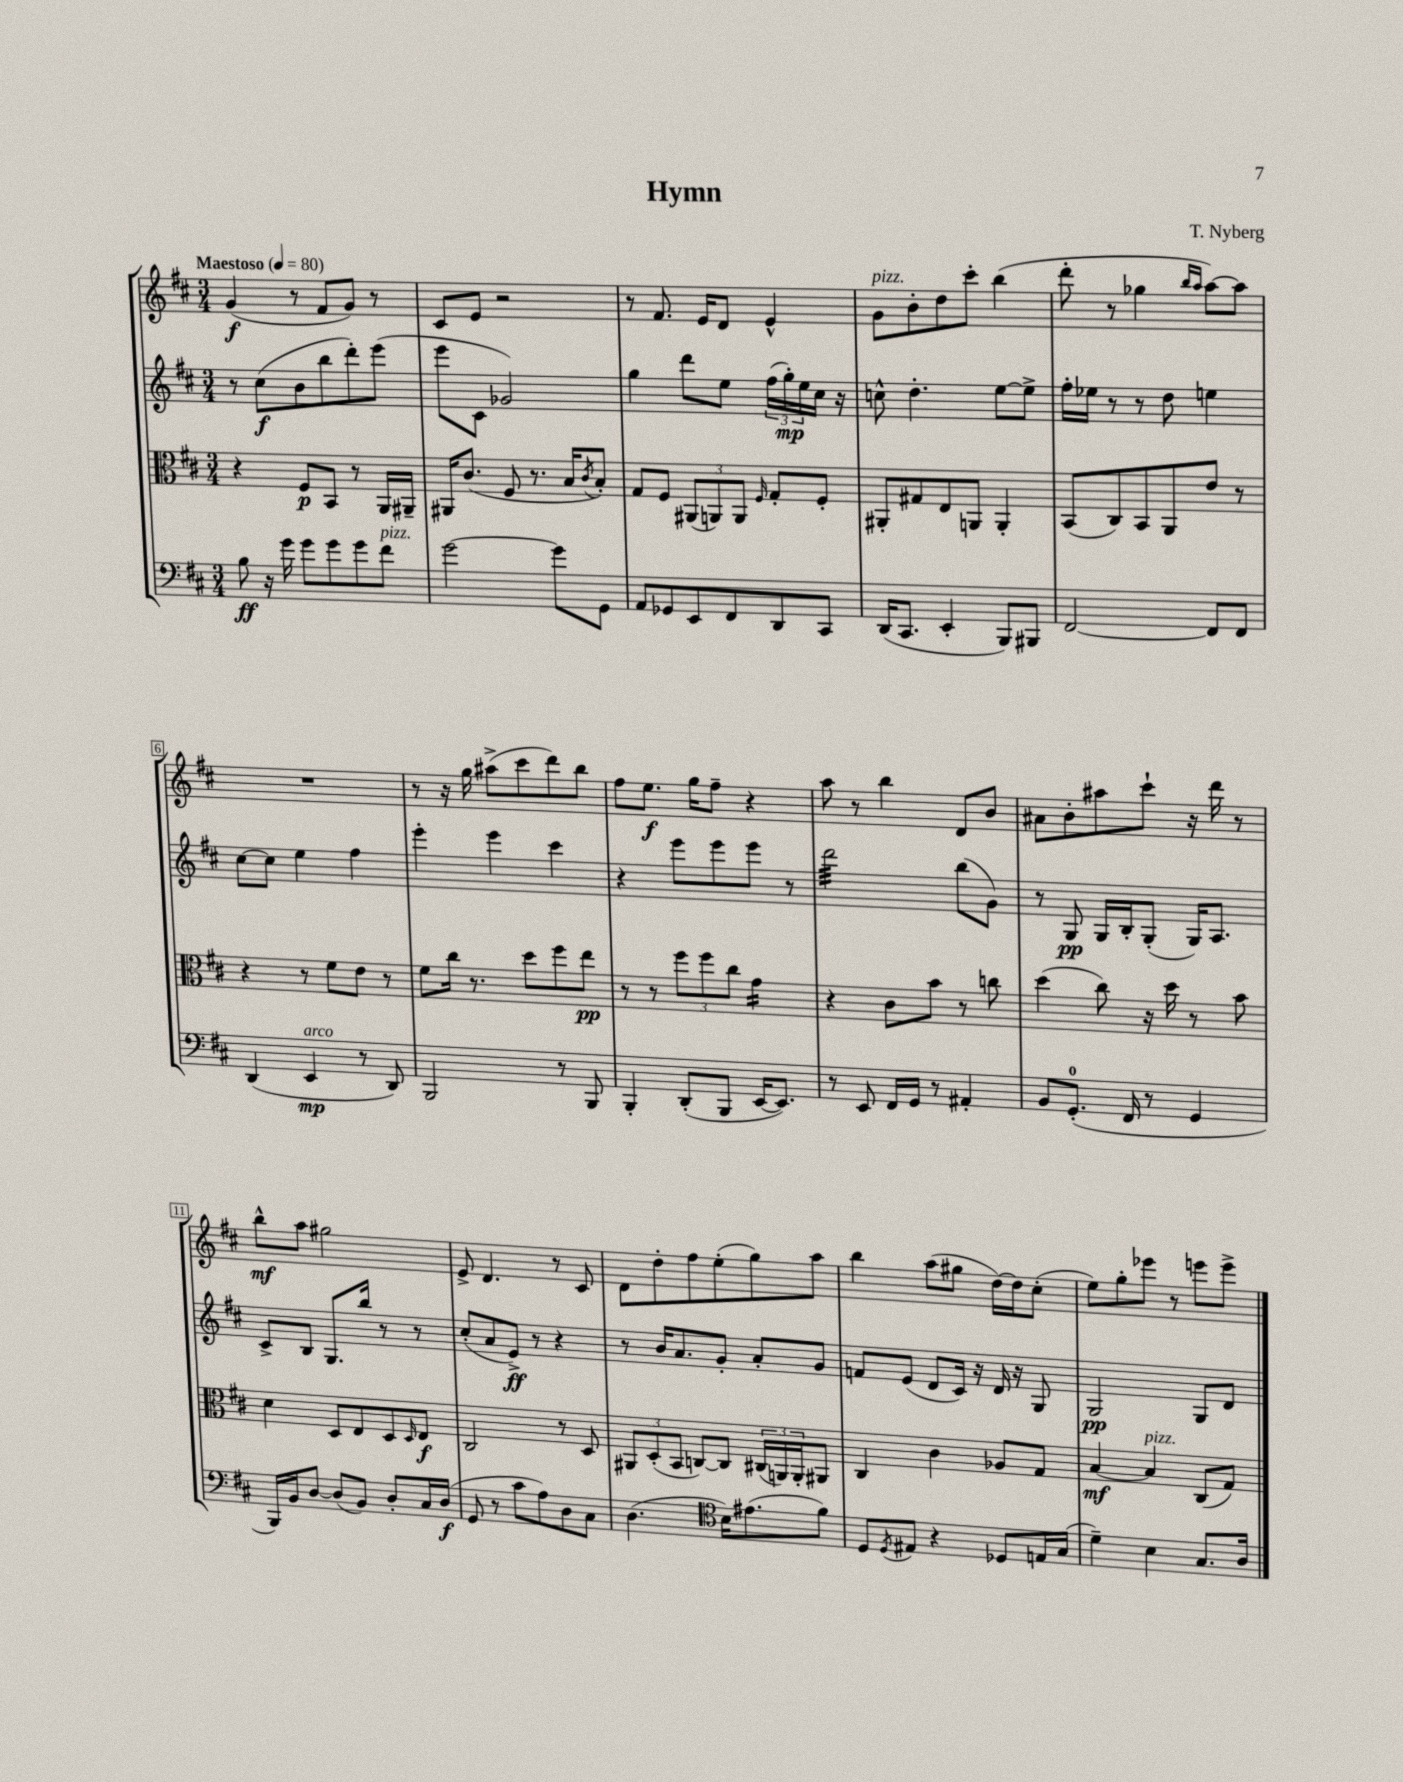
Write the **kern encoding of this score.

**kern	**dynam	**kern	**dynam	**kern	**dynam	**kern	**dynam
*part4	*part4	*part3	*part3	*part2	*part2	*part1	*part1
*staff4	*staff4	*staff3	*staff3	*staff2	*staff2	*staff1	*staff1
*clefF4	*	*clefC3	*	*clefG2	*	*clefG2	*
*k[f#c#]	*	*k[f#c#]	*	*k[f#c#]	*	*k[f#c#]	*
*M3/4	*	*M3/4	*	*M3/4	*	*M3/4	*
*MM80	*	*MM80	*	*MM80	*	*MM80	*
=1	=1	=1	=1	=1	=1	=1	=1
!	!	!	!	!	!	!LO:TX:a:B:t=Maestoso	!
8B\	ff	4r	.	8r	.	(4g/	f
16r	.	.	.	(8cc#\L	f	.	.
16g\	.	.	.	.	.	.	.
8g\L	.	8F#/L	p	8b\	.	8r	.
8g\	.	8BB/J	.	8bb\	.	8f#/L	.
8g\	.	8r	.	8ddd'\)	.	8g/J)	.
!LO:TX:a:i:t=pizz.	!	!	!	!	!	!	!
8f#\J	.	16AA/LL	.	(8eee\J	.	8r	.
.	.	16AA#X~/JJ	.	.	.	.	.
=2	=2	=2	=2	=2	=2	=2	=2
[2g\	.	16AA#X/KL	.	8eee\L	.	8c#/L	.
.	.	(8.c#/J	.	.	.	.	.
.	.	.	.	8c#\J	.	8e/J	.
.	.	8F#/	.	2g-X/)	.	2r	.
.	.	8.r	.	.	.	.	.
8g\L]	.	.	.	.	.	.	.
.	.	16B/KL	.	.	.	.	.
.	.	8qc#/	.	.	.	.	.
8GG\J	.	8B'/J)	.	.	.	.	.
=3	=3	=3	=3	=3	=3	=3	=3
8AA/L	.	8G/L	.	4gg\	.	8r	.
8GG-X/	.	8F#/J	.	.	.	8.f#/	.
8EE/	.	(12AA#X/L	.	8ddd\L	.	.	.
.	.	.	.	.	.	16e/KL	.
.	.	12AAn/)	.	.	.	.	.
8FF#/	.	.	.	8ee\J	.	8d/J	.
.	.	12AA/J	.	.	.	.	.
.	.	16qqF#/	.	.	.	.	.
8DD/	.	8G'/L	.	(24ff#\LL	.	4e^^/	.
.	.	.	.	24gg'\)	mp	.	.
.	.	.	.	24ee\	.	.	.
8CC#/J	.	8F#'/J	.	16cc#\JJ	.	.	.
.	.	.	.	16r	.	.	.
=4	=4	=4	=4	=4	=4	=4	=4
!	!	!	!	!	!	!LO:TX:a:i:t=pizz.	!
(16DD/KL	.	8AA#X'/L	.	8ccn^^\	.	8g\L	.
8.CC#/J	.	.	.	.	.	.	.
.	.	8G#X/	.	4.dd'\	.	8b'\	.
4EE'/	.	8E/	.	.	.	8dd\	.
.	.	8AAn/J	.	.	.	8ccc#'\J	.
8BBB/L)	.	4AA'/	.	[8ee\L	.	(4bb\	.
8BBB#X/J	.	.	.	8ee^\J]	.	.	.
=5	=5	=5	=5	=5	=5	=5	=5
[2FF#/	.	(8BB/L	.	16ff#'\LL	.	8ddd'\	.
.	.	.	.	16ee-X\JJ	.	.	.
.	.	8C#/)	.	8r	.	8r	.
.	.	8BB/	.	8r	.	4gg-X\	.
.	.	8AA/	.	8dd\	.	.	.
.	.	.	.	.	.	16qqbb/LL	.
.	.	.	.	.	.	16qqaa/JJ	.
8FF#/L]	.	8e/J	.	4een\	.	[8aa\L)	.
8FF#/J	.	8r	.	.	.	8aa\J]	.
!!LO:LB:g=z
=6	=6	=6	=6	=6	=6	=6	=6
(4DD/	.	4r	.	[8cc#\L	.	2.r	.
.	.	.	.	8cc#\J]	.	.	.
!LO:TX:a:i:t=arco	!	!	!	!	!	!	!
4EE/	mp	8r	.	4ee\	.	.	.
.	.	8f#\L	.	.	.	.	.
8r	.	8e\J	.	4ff#\	.	.	.
8DD/)	.	8r	.	.	.	.	.
=7	=7	=7	=7	=7	=7	=7	=7
2BBB/	.	8f#\L	.	4eee'\	.	8r	.
.	.	16cc#\Jk	.	.	.	16r	.
.	.	8.r	.	.	.	16gg\	.
.	.	.	.	4eee\	.	(8aa#X^\L	.
.	.	8dd\L	.	.	.	8ccc#\	.
8r	.	8ff#\	.	4ccc#\	.	8ddd\)	.
8BBB/	.	8ee\J	pp	.	.	8bb\J	.
=8	=8	=8	=8	=8	=8	=8	=8
4BBB'/	.	8r	.	4r	.	8ff#\L	.
.	.	8r	.	.	.	8.ee\J	f
(8DD'/L	.	12ff#\L	.	8eee\L	.	.	.
.	.	.	.	.	.	16gg\KL	.
.	.	12ff#\	.	.	.	.	.
8BBB/J	.	.	.	8eee\	.	8ff#~\J	.
.	.	12cc#\J	.	.	.	.	.
*	*	*tremolo	*	*	*	*	*
[16EE/KL	.	16g\LL	.	8eee\J	.	4r	.
8.EE/J])	.	16g\	.	.	.	.	.
.	.	16g\	.	8r	.	.	.
.	.	16g\JJ	.	.	.	.	.
*	*	*Xtremolo	*	*	*	*	*
=9	=9	=9	=9	=9	=9	=9	=9
*	*	*	*	*tremolo	*	*	*
8r	.	4r	.	32ddd\LLL	.	8aa\	.
.	.	.	.	32ddd\	.	.	.
.	.	.	.	32ddd\	.	.	.
.	.	.	.	32ddd\	.	.	.
8EE/	.	.	.	32ddd\	.	8r	.
.	.	.	.	32ddd\	.	.	.
.	.	.	.	32ddd\	.	.	.
.	.	.	.	32ddd\	.	.	.
16FF#/LL	.	8c#\L	.	32ddd\	.	4bb\	.
.	.	.	.	32ddd\	.	.	.
16GG/JJ	.	.	.	32ddd\	.	.	.
.	.	.	.	32ddd\	.	.	.
8r	.	8b\J	.	32ddd\	.	.	.
.	.	.	.	32ddd\	.	.	.
.	.	.	.	32ddd\	.	.	.
.	.	.	.	32ddd\JJJ	.	.	.
*	*	*	*	*Xtremolo	*	*	*
4AA#X'/	.	8r	.	(8bb\L	.	8d/L	.
.	.	8ccn\	.	8g\J)	.	8b/J	.
=10	=10	=10	=10	=10	=10	=10	=10
8BB/L	.	(4dd\	.	8r	.	8a#X\L	.
(8.GG'/J	.	.	.	8G/	pp	8b'\	.
.	.	8cc#\)	.	16G/LL	.	8aa#X\	.
16FF#/	.	.	.	16B'/J	.	.	.
8r	.	16r	.	(8G'/J	.	8ccc#`\J	.
.	.	16dd\	.	.	.	.	.
4GG/	.	8r	.	16G/KL)	.	16r	.
.	.	.	.	8.A/J	.	16ddd\	.
.	.	8b\	.	.	.	8r	.
!!LO:LB:g=z
=11	=11	=11	=11	=11	=11	=11	=11
16BBB/LL)	.	4d\	.	8c#^/L	.	8bb^^\L	mf
16BB/J	.	.	.	.	.	.	.
[8D/J	.	.	.	8B/J	.	8aa\J	.
(8D/L]	.	8D/L	.	8.G/L	.	2gg#X\	.
8BB/J)	.	8E/	.	.	.	.	.
.	.	.	.	16bb/Jk	.	.	.
8D'/L	.	8D/	.	8r	.	.	.
.	.	16qqD/	.	.	.	.	.
16C#/L	.	8E/J	f	8r	.	.	.
(16D/JJ	f	.	.	.	.	.	.
=12	=12	=12	=12	=12	=12	=12	=12
8GG/	.	2C#/	.	(8cc#'/L	.	8e^/	.
8r	.	.	.	8a/	.	4.d/	.
8c#\L	.	.	.	8e^/J)	ff	.	.
8A\)	.	.	.	8r	.	.	.
8D\	.	8r	.	4r	.	8r	.
8C#\J	.	8D/	.	.	.	8c#/	.
=13	=13	=13	=13	=13	=13	=13	=13
(4.D\	.	12AA#X/L	.	8r	.	8d\L	.
.	.	(12D'/	.	.	.	.	.
.	.	.	.	16b/KL	.	8dd'\	.
.	.	12BB/J	.	.	.	.	.
.	.	.	.	8.a/	.	.	.
.	.	[8Cn/L)	.	.	.	8ff#\	.
*clefC4	*	*	*	*	*	*	*
16B\KL)	.	8C/J]	.	8g'/J	.	(8ee'\	.
(8.e#X\	.	.	.	.	.	.	.
.	.	(24C#X/LL	.	8a'/L	.	8gg\)	.
.	.	24AAn/)	.	.	.	.	.
.	.	24AA'/J	.	.	.	.	.
8f#\J)	.	8AA#X/J	.	8g/J	.	8aa\J	.
=14	=14	=14	=14	=14	=14	=14	=14
8D/L	.	4C#/	.	8fn/L	.	4bb\	.
8qD/	.	.	.	.	.	.	.
8E#X/J	.	.	.	(8e/J	.	.	.
4r	.	4c#\	.	8d/L	.	(8aa\L	.
.	.	.	.	16c#/Jk)	.	8gg#X\J	.
.	.	.	.	16r	.	.	.
8D-X/L	.	8A-X/L	.	16d/	.	[16dd\LL)	.
.	.	.	.	16r	.	16dd\J]	.
16En/L	.	8G/J	.	8G/	.	(8cc#'\J	.
(16G/JJ	.	.	.	.	.	.	.
=15	=15	=15	=15	=15	=15	=15	=15
4d~\)	.	[4B/	mf	2G/	pp	8ee\L)	.
.	.	.	.	.	.	8gg'\	.
!	!	!LO:TX:a:i:t=pizz.	!	!	!	!	!
4B\	.	4B/]	.	.	.	8eee-X\J	.
.	.	.	.	.	.	8r	.
8.G/L	.	(8C#/L	.	8G/L	.	8eeen\L	.
.	.	8G/J)	.	8d/J	.	8eee^\J	.
16A/Jk	.	.	.	.	.	.	.
==	==	==	==	==	==	==	==
*-	*-	*-	*-	*-	*-	*-	*-
